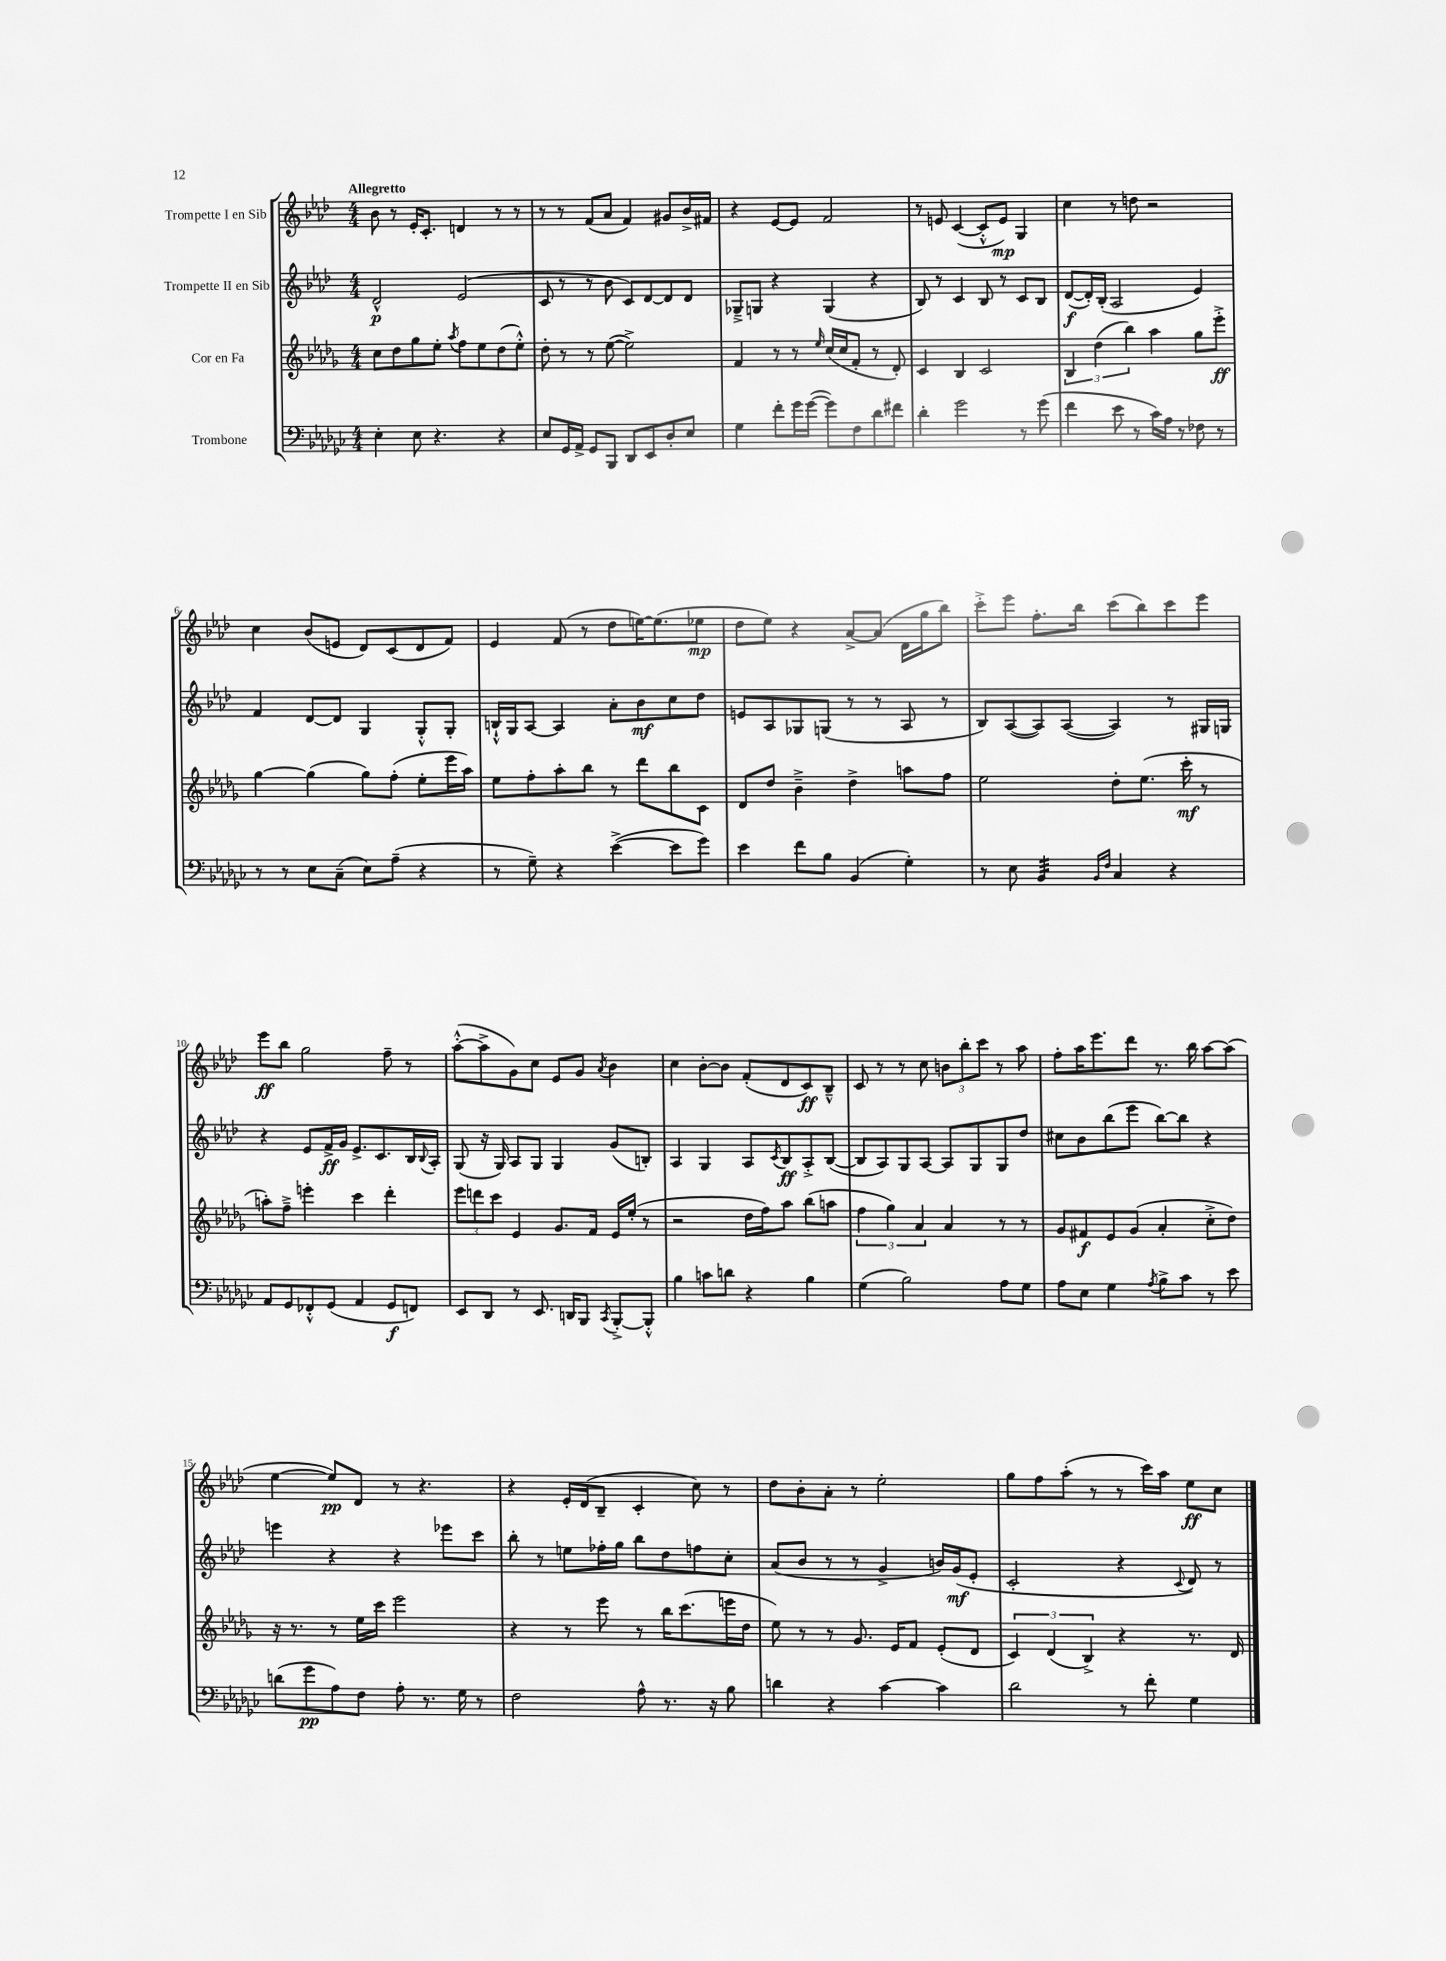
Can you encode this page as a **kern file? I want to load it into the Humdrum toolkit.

**kern	**kern	**kern	**kern
*staff4	*staff3	*staff2	*staff1
*clefF4	*clefG2	*clefG2	*clefG2
*k[b-e-a-d-g-c-]	*k[b-e-a-d-g-]	*k[b-e-a-d-]	*k[b-e-a-d-]
*M4/4	*M4/4	*M4/4	*M4/4
4E-'	8cc	2d-^^	8b-
.	8dd-	.	8r
8E-	8gg-	.	16e-'
.	.	.	8.c'
4.r	8ee-'	.	.
.	8qaa-	.	.
.	8ff	(2e-	4d
.	8ee-	.	.
4r	(8dd-	.	8r
.	8ee-'^^)	.	8r
=	=	=	=
8E-	8dd-'	8c	8r
16GG-	8r	8r	8r
16AA-^	.	.	.
8GG-	8r	8r	(8f
8BBB-	([8ee-	8b-	8a-
8DD-	2ee-^])	8c)	4f)
8EE-	.	[8d-	.
8D-'	.	8d-]	8g#
8E-	.	8d-	16b-^
.	.	.	16f#
=	=	=	=
4G-	4f	8G-~^	4r
.	.	8G	.
8f'	8r	4r	[8e-
16g-	8r	.	8e-]
([16g-	.	.	.
.	16qqee-	.	.
8g-])	(16cc	(4G	2f
.	16cc	.	.
8F	8f'	.	.
8d-	8r	4r	.
8f#	8d-')	.	.
=	=	=	=
4d-'	4c	8B-)	8r
.	.	8r	8e
2g-	4B-	4c	([4c
.	2c	8B-	8c'^^]
.	.	8r	8e)
8r	.	8c	4G
(8g-	.	8B-	.
=	=	=	=
4f	6B-	([8d-	4cc
.	.	16d-'])	.
.	(6dd-	.	.
.	.	(16B-'	.
8e-	.	2A-	8r
.	6bb-)	.	.
8r	.	.	8dd
16c-)	4aa-	.	2r
16A-	.	.	.
8r	.	.	.
8F-	8gg-	4e-)	.
8r	8eee-'^	.	.
=	=	=	=
8r	[4gg-	4f	4cc
8r	.	.	.
8E-	(4gg-]	[8d-	(8b-
(8C-~	.	8d-]	8e
8E-)	8gg-)	4G	8d-)
(8A-~	(8ff'	.	(8c
4r	8ee-'	8G'^^	8d-
.	16eee-	8G'	8f)
.	16aa-)	.	.
=	=	=	=
8r	8ee-	16B`^^	4e-
.	.	16G	.
8G-~)	8ff'	[8A-	.
4r	8aa-'	4A-]	(8f
.	8bb-	.	8r
([4e-^	8r	8a-'	8dd-
.	8ddd-	8b-	[16ee)
.	.	.	(8.ee]
8e-]	8bb-	8cc	.
8g-)	8c	8dd-	8ee-
=	=	=	=
4e-	8d-	8e	8dd-
.	8dd-	8A-	8ee-)
8f	4b-~^	8G-	4r
8B-	.	(8G	.
(4BB-	4dd-^	8r	[8a-^
.	.	8r	(8a-]
4G-')	8aa	8A-	16d-
.	.	.	16gg
.	8ff	8r	8bb-)
=	=	=	=
8r	2ee-	8B-)	8ccc'^
8E-	.	([8A-	8eee-
4BB-	.	8A-])	8.ff'
.	.	([8A-	.
.	.	.	16bb-
16qqBB-	.	.	.
16qqF	.	.	.
4C-	8dd-'	4A-])	(8ccc
.	(8.ee-	.	8bb-)
4r	.	8r	8ccc
.	16ccc'	.	.
.	8r	16G#	8eee-
.	.	16G	.
=	=	=	=
8AA-	8aa')	4r	8eee-
8GG-	8ff~^	.	8bb-
8FF-'^^	4eee'	8e-	2gg
(8GG-	.	16f^	.
.	.	16g	.
4AA-	4ccc	8.e-^	.
.	.	8.c	.
8GG-	4ddd-'	.	8ff~
8FF)	.	16B-	8r
.	.	8qqB-	.
.	.	16A-'	.
=	=	=	=
8EE-	12eee-	(8G	([8aa-'^^
.	12ddd	.	.
8DD-	.	16r	8aa-^]
.	12ccc	.	.
.	.	16G)	.
8r	4e-	8A-	8g)
8.EE-	.	8G	8cc
.	8.g-	4G	8e-
16DD	.	.	.
8BBB-	.	.	8g
.	16f	.	.
8qCC-	.	.	8qa-
[8BBB-'^	16e-	(8g	4b-
.	(16ee-'	.	.
8BBB-'^^]	8r	8B')	.
=	=	=	=
4B-	2r	4A-	4cc
8c	.	4G	[8b-'
8d	.	.	8b-]
4r	16dd-	8A-	(8f'
.	16ff)	.	.
.	.	8qc	.
.	8aa-	8B-	8d-
4B-	(8bb-	8A-'^	8c)
.	8aa	([8B-	8B-~^^
=	=	=	=
(4G-	6ff	8B-]	8c
.	.	8A-)	8r
.	6gg-)	.	.
2B-)	.	8G	8r
.	6a-	.	.
.	.	[8A-	8cc
.	4a-	8A-]	12b
.	.	.	12bb-'
.	.	8G	.
.	.	.	12ccc
8A-	8r	8G	8r
8G-	8r	8dd-	8aa-
=	=	=	=
8A-	8g-	8cc#	8ff'
8E-	8f#	8b-	16aa-
.	.	.	8.eee-
4G-	8e-	(8bb-	.
.	(8g-	8eee-	8ddd-
8qA-	.	.	.
8B-^	4a-'	[8bb-)	8.r
8c-	.	8bb-]	.
.	.	.	16bb-
8r	8cc'^	4r	[8aa-
8e-	8dd-)	.	(8aa-]
=	=	=	=
(8d	16r	4eee	[4ee-
.	8.r	.	.
8g-	.	.	.
8A-)	8r	4r	8ee-])
8F	16ee-	.	8d-
.	16ccc	.	.
8A-'	2eee-	4r	8r
8.r	.	.	4.r
.	.	8eee-	.
16G-	.	.	.
8r	.	8ccc	.
=	=	=	=
2F	4r	8bb-'	4r
.	.	8r	.
.	8r	8ee	16e-'
.	.	.	(16d-
.	8eee-	16ff-'	8B-~
.	.	16gg	.
8A-^^	8r	8bb-	4c'
8.r	16bb-	8dd-	.
.	(8.ccc	.	.
.	.	8ff	8cc)
16r	.	.	.
8B-	16eee	8cc'	8r
.	16dd-	.	.
=	=	=	=
4d	8ee-)	(8a-	8dd-
.	8r	8b-	8b-'
4r	8r	8r	8a-'
.	8.g-	8r	8r
[4c-	.	4g^	2ee-'
.	16e-	.	.
.	8f	.	.
4c-]	(8e-'	16b)	.
.	.	(16g	.
.	8d-	8e-'	.
=	=	=	=
2d-	6c)	2c'	8gg
.	.	.	8ff
.	(6d-	.	.
.	.	.	(8aa-'
.	6B-^)	.	.
.	.	.	8r
8r	4r	4r	8r
8f'	.	.	16ccc)
.	.	.	16aa-
.	.	8qqc	.
4G-	8.r	8d-)	8ee-
.	.	8r	8cc
.	16d-	.	.
==	==	==	==
*-	*-	*-	*-
